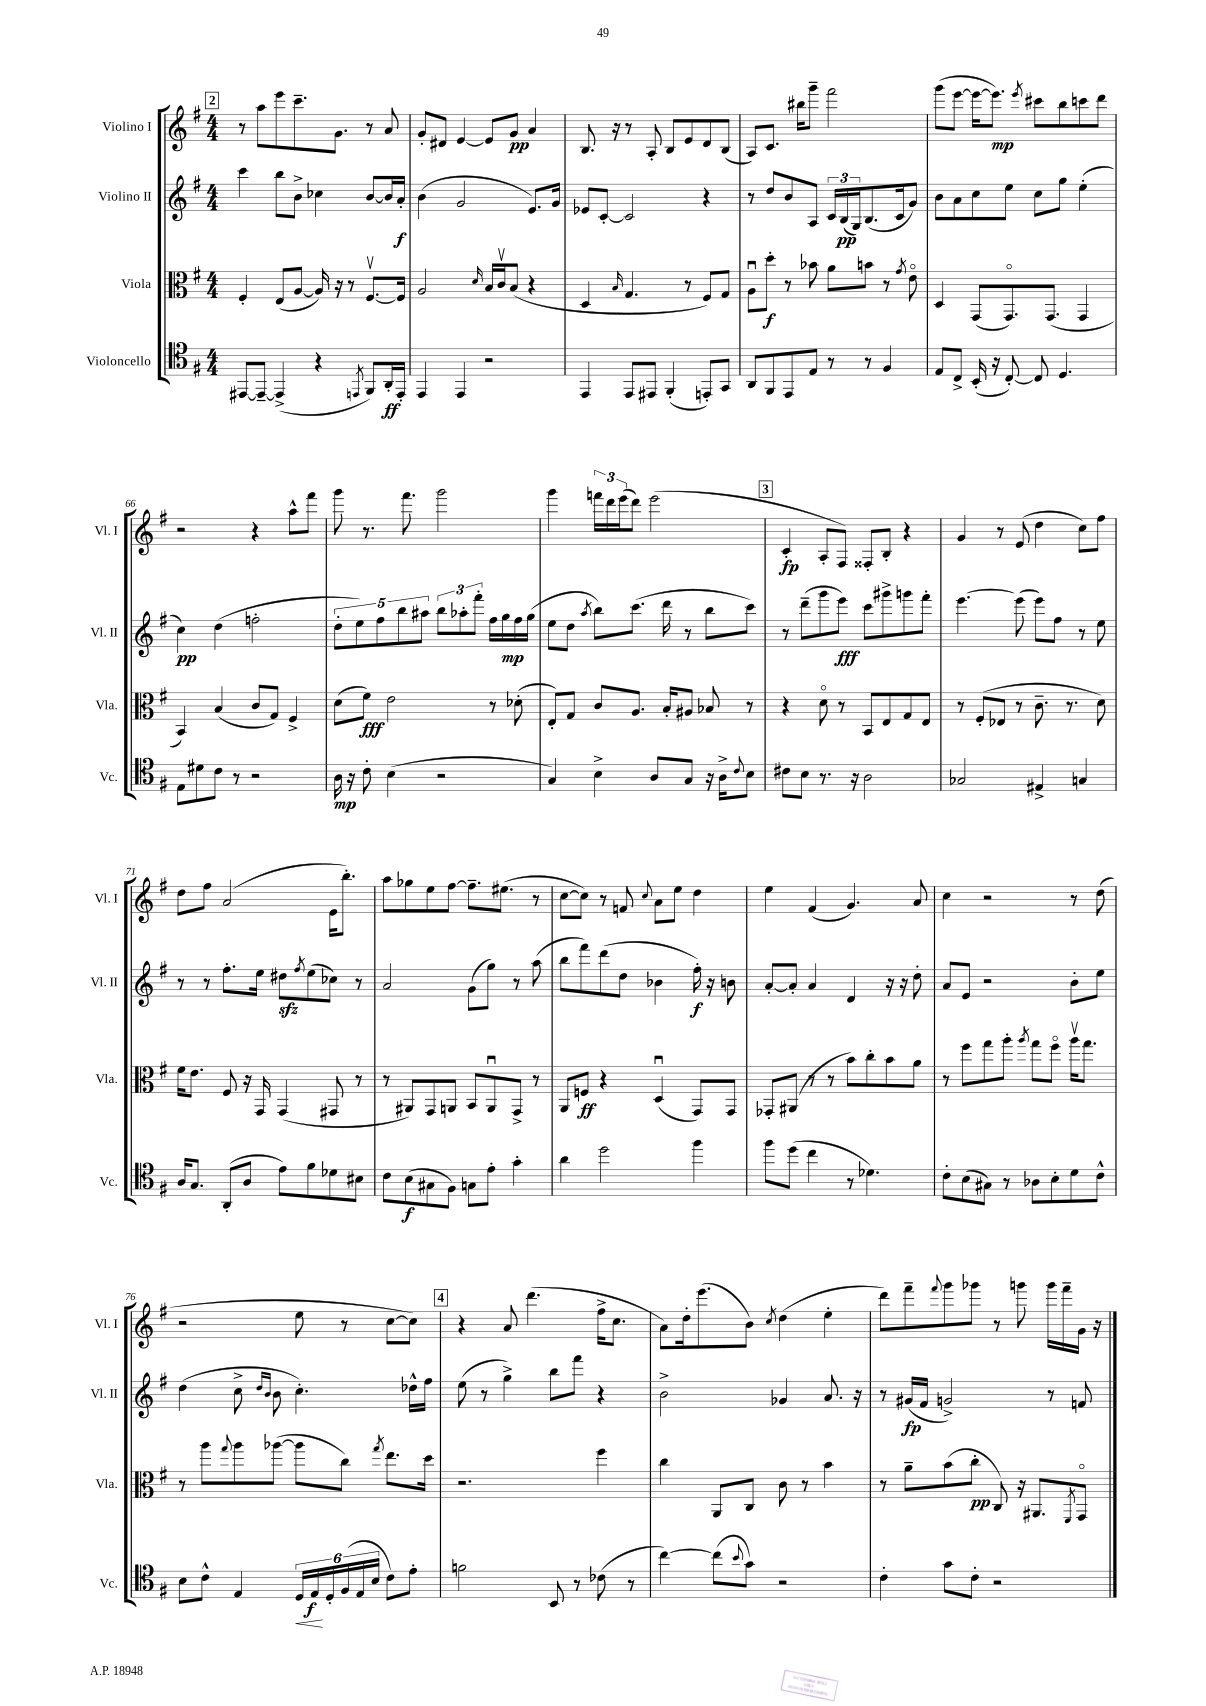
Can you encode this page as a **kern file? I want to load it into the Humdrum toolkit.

**kern	**kern	**kern	**kern
*staff4	*staff3	*staff2	*staff1
*clefC4	*clefC3	*clefG2	*clefG2
*k[f#]	*k[f#]	*k[f#]	*k[f#]
*M4/4	*M4/4	*M4/4	*M4/4
[8EE#	4F#'	4ccc	8r
8EE#~_	.	.	8aa
(4EE#^]	(8E	8bb	8eee
.	[8A	8b^	8.ccc~
4r	16A])	4cc-	.
.	16r	.	8.g
.	8r	.	.
8qEE	.	.	.
8FF#)	[8.F#v	[8b	8r
16AA'	.	16b]	8a
16EE'	16F#]	16a'	.
=	=	=	=
4EE	2A	(4b	8g'
.	.	.	8d#
4EE	.	2g	[4e
.	16qqd	.	.
2r	16B	.	8e]
.	16cv	.	.
.	(8B	.	8g
.	4r	8.e)	4a
.	.	16g	.
=	=	=	=
4EE	4D	8e-	8.B
.	.	[8c'	.
.	.	.	16r
.	16qqB	.	.
8EE	4.G	2c]	8r
8EE#	.	.	8A'
(4FF#'	.	.	8B
.	8r	.	8e
8EE')	8F#)	4r	8d
8GG	8G	.	(8B
=	=	=	=
8AA	8Au	8r	8A)
8FF#	8dd'	8dd	8.c
8EE	8r	8b	.
.	.	.	16bb#
8E	8b-	8A	8ggg~
8r	8a	24c	2fff#
.	.	(24B	.
.	.	24G)	.
8r	8b	(8.B	.
4F#	8r	.	.
.	.	16c	.
.	8qg	.	.
.	8eo	8g)	.
=	=	=	=
8E	4D	8b	(8ggg
8C^	.	8a	[8eee
(16BB'	(8GG	8cc	16eee_
16r	.	.	8.eee])
[8C')	8.GGo)	8ee	.
.	.	.	8qeee
8C]	.	8cc	8ccc#
.	(8.GG	.	.
4.D	.	8gg	8bb
.	4GG	(4ee'	8ccc
.	.	.	8ddd
=	=	=	=
8E	4BB)	4cc)	2r
8d#	.	.	.
8c	(4B	(4dd	.
8r	.	.	.
2r	8c	2ff'	4r
.	8G)	.	.
.	4F#^	.	8aa^^
.	.	.	8fff#
=	=	=	=
16A	(8d	10dd'	8ggg
16r	.	.	.
.	.	10ee)	.
8c'	8f#)	.	8.r
.	.	10ff#	.
(4B	2e	.	.
.	.	10bb	.
.	.	.	8.fff#
.	.	10aa#	.
2r	.	12bb	2ggg
.	.	12aa-'	.
.	.	12fff#'	.
.	8r	16ff#	.
.	.	16gg	.
.	(8d-'	16ff#	.
.	.	(16gg	.
=	=	=	=
4G)	8E')	8ee	4ggg
.	8G	8dd	.
.	.	8qaa	.
4B^	8c	8bb)	24fff
.	.	.	24ddd
.	.	.	(24eee
.	8.A	(8.ccc	8ddd)
8A	.	.	(2eee
.	16B'	16ddd	.
8G	8A#	8r	.
16r	8B-	8bb	.
16A^	.	.	.
8qqc	.	.	.
8B	8r	8ccc)	.
=	=	=	=
8c#	4r	8r	4c'
8B	.	(8ddd~	.
8.r	8do	8ggg	8A'
.	8r	8eee)	8F#)
16r	.	.	.
2A	8BB	8ccc	8F##'
.	8E	8ggg#^	8B'
.	8G	8ggg	4r
.	8E	8fff#'	.
=	=	=	=
2G-	8r	[4.eee	4g
.	(8F#'	.	.
.	8E-	.	8r
.	8r	(8eee]	(8e
4E#^	8.c~	8eee)	4dd
.	.	8ff#	.
.	8.r	.	.
4G	.	8r	8cc)
.	8d)	8ee	8ff#
=	=	=	=
16A	16f#	8r	8dd
8.G	8.e	.	.
.	.	8r	8ff#
(8AA'	8F#	8.ff#'	(2a
8A	16r	.	.
.	16GG	16ee	.
8e)	(4GG	8dd#	.
.	.	8qff#	.
8f#	.	(8ee	.
8d-	8GG#	8cc-)	16e
.	.	.	8.bb')
8B#	8r	8r	.
=	=	=	=
8c	8r	2a	8aa
(8B	8AA#)	.	8gg-
8G#	8GG	.	8ee
8F#)	8AA	.	[8ff#
8G	8BB	(8g	8.ff#~]
8e'	8AAu	8gg)	.
.	.	.	(8.ee#
4g'	8GG^	8r	.
.	8r	(8aa	8r
=	=	=	=
4a	8AA	8bb	[8cc
.	8F	8fff#)	8cc])
2dd	4r	(8ddd	8r
.	.	8dd	8f
.	.	.	8qqcc
.	(4Du	4b-	8a
.	.	.	8ee
4ff#	8GG)	16ff#')	4dd
.	.	16r	.
.	8GG	8b	.
=	=	=	=
8ff#	8GG-'	[8a'	4ee
(8dd	(8AA#	8a']	.
4cc	8r	4a	(4f#
.	8r	.	.
8r	8b)	4d	4.g)
4.d-)	8cc'	.	.
.	8b	16r	.
.	.	16r	.
.	8a	8dd'	8a
=	=	=	=
8c'	8r	8a	4cc
(8B	8ff#	8e	.
8G#)	8gg	2r	2r
8r	8aa'	.	.
.	8qaa	.	.
8A-	8gg	.	.
8B'	8ff#o	.	.
8d	16aav	8b'	8r
.	8.gg	.	.
8c^^	.	8ee	(8dd
=	=	=	=
8B	8r	(4dd	2r
8c^^	8aa	.	.
.	8qqgg	.	.
4E	8aa	8cc^	.
.	.	16qqdd	.
.	.	16qqb	.
.	([8aa-	8b	.
24D	8aa-]	4.cc')	8ee
24E	.	.	.
24D'	.	.	.
(24F#	8cc)	.	8r
24E	.	.	.
24B	.	.	.
.	8qgg	.	.
8c)	8.ee	.	[8cc
8e'	.	16dd-^^	8cc])
.	16dd	16ff#	.
=	=	=	=
2f	2.r	(8ee	4r
.	.	8r	.
.	.	4gg^)	8a
.	.	.	(4.ddd
8BB	.	8bb	.
8r	.	8fff#	.
(8c-	4ff#	4r	16ff#^
.	.	.	8.cc
8r	.	.	.
=	=	=	=
[4cc)	4cc	2b^	8a)
.	.	.	16dd'
.	.	.	(8.eee
(8cc]	8AA	.	.
8qqb	.	.	.
8g)	8C	.	8b)
.	.	.	8qcc
2r	8c	4g-	(4dd
.	8r	.	.
.	4b	8.a	4ee'
.	.	16r	.
=	=	=	=
4c'	8r	8r	8ddd)
.	8a~	(16g#	8fff#~
.	.	16f#	.
.	.	.	8qqfff#
8g	(8b	2g^)	8ggg
8c'	8cc'	.	8ggg-
2r	8C)	.	8r
.	16r	.	8ggg
.	8.AA#	.	.
.	.	8r	16ggg
.	.	.	16fff#~
.	8qFF#	.	.
.	8GGo	8f	16g
.	.	.	16r
==	==	==	==
*-	*-	*-	*-
